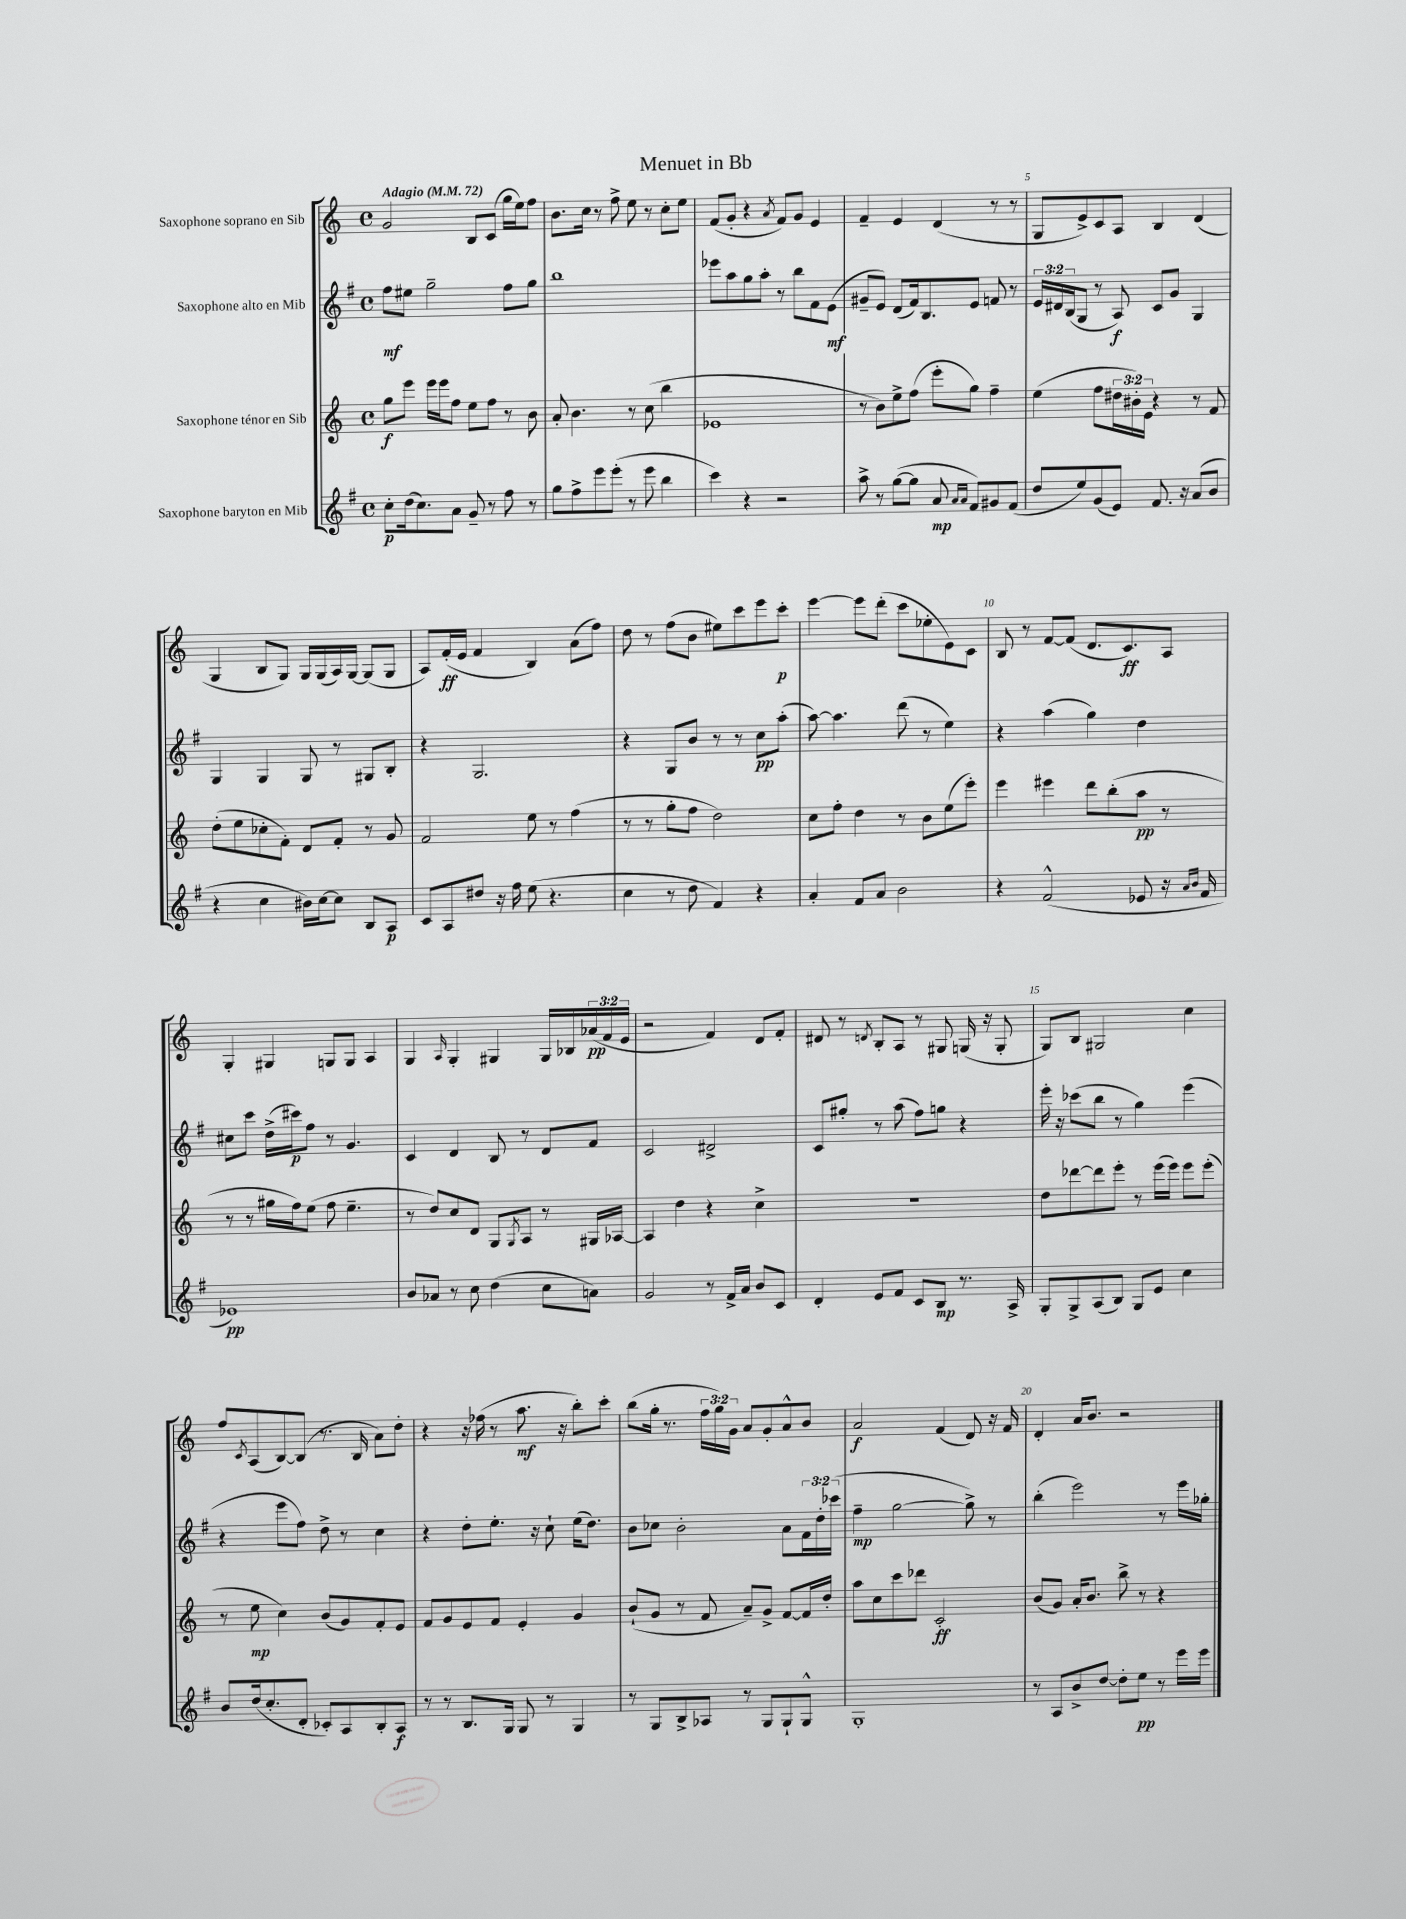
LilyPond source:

\header { title = "Menuet in Bb" }
<<
\new StaffGroup <<
\new Staff = "s0" \with { instrumentName = "Saxophone soprano en Sib" } {
    \clef treble \key c \major \defaultTimeSignature \time 4/4 \override Staff.TupletNumber.text = #tuplet-number::calc-fraction-text \tempo "Adagio" 4 = 72
    g'2 b8 c'8( g''16 e''16) f''8 |
    b'8. c''16 r8 f''8-> e''8 r8 c''8-. e''8 |
    f'8( g'8-. r4 \acciaccatura { a'8 } f'8) g'8 e'4 |
    f'4-- e'4 d'4( r8 r8 |
    g8 e'8->) c'8 a8 b4 d'4( |
    g4 b8 g8) g16 g16( a16) g16~ g8( g8 |
    a8) f'16-.\ff( e'16 f'4 b4) a'8( f''8) |
    d''8 r8 f''8( b'8 eis''8) c'''8 e'''8 c'''8-.\p |
    e'''4~ e'''8 d'''8-.( c'''8 ees''8-. e'8) c'8 |
    b8 r8 f'8~ f'8( d'8. c'8.\ff) a8 |
    g4-. gis4 g8 g8 a4 |
    g4 \grace { a16 } g4-. gis4 gis16 bes16 \tuplet 3/2 { aes'16\pp( f'16 e'16 } |
    r2 f'4) d'8 f'8-. |
    dis'8 r8 \acciaccatura { d'8 } b8-. a8 r8 gis8 g16( r16 g8-. |
    g8) b8 gis2 c''4 |
    f''8 \acciaccatura { c'8 } a8( b8~) b8( r8. b16 a'8) d''8-. |
    r4 r16 fes''16( r8 a''8.\mf r16 b''8-.) c'''8-. |
    b''8( g''16-. r8. \tuplet 3/2 { f''16 g''16) g'16 } a'8 g'8-. a'8-^ b'8 |
    a'2\f f'4( d'8) r16 f'16 |
    d'4-. a'16 b'8. r2 \bar "|." |
}
\new Staff = "s1" \with { instrumentName = "Saxophone alto en Mib" } {
    \clef treble \key g \major \defaultTimeSignature \time 4/4 \override Staff.TupletNumber.text = #tuplet-number::calc-fraction-text
    fis''8\mf eis''8 g''2-- fis''8 g''8 |
    b''1 |
    ees'''8 a''8 g''8 a''8-. r8 b''8 fis'8 e'8\mf( |
    gis'8-- e'8) d'8( fis'16) b8. e'8 f'8 r8 |
    \tuplet 3/2 { e'16 dis'16 b16( } g8 r8 a8\f) c'8 g'8 g4 |
    g4 g4 g8 r8 gis8 b8-. |
    r4 g2. |
    r4 g8 b'8 r8 r8 c''8\pp a''8-.( |
    a''8~) a''4. d'''8( r8 e''4) |
    r4 a''4( g''4) d''4 |
    cis''8 c'''8 d''16->( cis'''16\p) fis''8 r8 g'4. |
    c'4 d'4 b8 r8 d'8 fis'8 |
    c'2 dis'2-> |
    c'8 gis''8-. r8 a''8( fis''8) g''8 r4 |
    e'''16-. r16 ces'''8( b''8 r8 g''4) e'''4( |
    r4 e'''8 fis''8) d''8-> r8 c''4 |
    r4 d''8-. e''8.-. r16 c''8-! e''16( d''8.) |
    b'8 ces''8 b'2-. a'8 \tuplet 3/2 { fis'16 d''16-. ces'''16( } |
    fis''4--\mp g''2~ g''8->) r8 |
    b''4-.( e'''2) r8 e'''16 ges''16-. \bar "|." |
}
\new Staff = "s2" \with { instrumentName = "Saxophone ténor en Sib" } {
    \clef treble \key c \major \defaultTimeSignature \time 4/4 \override Staff.TupletNumber.text = #tuplet-number::calc-fraction-text
    g''8\f e'''8 e'''16 e'''16 f''8 e''8 f''8 r8 b'8 |
    a'8-. b'4. r8 c''8( b''4 |
    ees'1 |
    r8 b'8) e''8-> f''8( e'''8-. g''8) f''4-- |
    e''4( f''8 \tuplet 3/2 { dis''16 bis'16-.) e'16 } r4 r8 f'8 |
    d''8-.( e''8 ces''8-. f'8-.) d'8 f'8-. r8 g'8 |
    f'2 e''8 r8 f''4( |
    r8 r8 g''8-. f''8 d''2) |
    c''8 f''8-. d''4 r8 b'8 e''8( e'''8-.) |
    e'''4 eis'''4 d'''8 b''8-.( a''8\pp r8 |
    r8 r8 gis''16 f''16) e''8( f''8 e''4.-- |
    r8 d''8) c''8 d'8 g8 \acciaccatura { g8 } a8 r8 gis16 aes16~ |
    aes4 d''4 r4 c''4-> |
    R1 |
    d''8 des'''8~ des'''8 e'''8-. r8 e'''16( e'''16) e'''8 e'''8-.( |
    r8 e''8\mp c''4) b'8( g'8) f'8-. e'8 |
    f'8 g'8 e'8 f'8 e'4-. g'4 |
    b'8-!( g'8 r8 f'8 a'8--) g'8-> f'8~ f'16 d''16-. |
    a''8 c''8 c'''8 des'''8 c'2-.\ff |
    b'8( g'8) a'16-. b'8. b''8-> r8 r4 \bar "|." |
}
\new Staff = "s3" \with { instrumentName = "Saxophone baryton en Mib" } {
    \clef treble \key g \major \defaultTimeSignature \time 4/4
    c''8-.\p d''16( c''8.) a'8 g'8-- r8 fis''8 r8 |
    g''8 fis''8-> e'''8 e'''8-.( r8 e'''8 b''4 |
    c'''4) r4 r2 |
    a''8-> r8 g''8~( g''8 a'8\mp \grace { a'16 a'16 } fis'8) gis'8 fis'8( |
    d''8 e''8) g'8( e'8) fis'8. r16 a'8( b'8 |
    r4 c''4 bis'16) c''16~ c''8 b8 a8\p |
    c'8 a8 dis''8 r16 fis''16 e''8( r4. |
    c''4 r8 d''8 fis'4) r4 |
    a'4-. fis'8 a'8 b'2 |
    r4 fis'2-^( ees'8 r16 \grace { a'16 b'16 } fis'16 |
    ees'1\pp) |
    b'8 aes'8 r8 c''8 d''4( c''8 a'8) |
    g'2 r8 fis'16-> a'16 b'8 c'8 |
    d'4-. e'8 fis'8 c'8 b8\mp r8. a16-> |
    g8-. g8-> a8( b8) g8 e'8 c''4 |
    b'8 d''16( c''8.-. d'8-. ces'8-.) a8 b8-. a8\f |
    r8 r8 b8. g16 g8 r8 g4 |
    r8 g8 b8-> aes8 r8 g8 g8-! g8-^ |
    g1-. |
    r8 a8 b'8-> d''8~ d''8-. e''8\pp r8 e'''16 e'''16 \bar "|." |
}
>>
>>
\layout { \context { \Score \override BarNumber.break-visibility = ##(#f #t #t) barNumberVisibility = #(every-nth-bar-number-visible 5) } }
